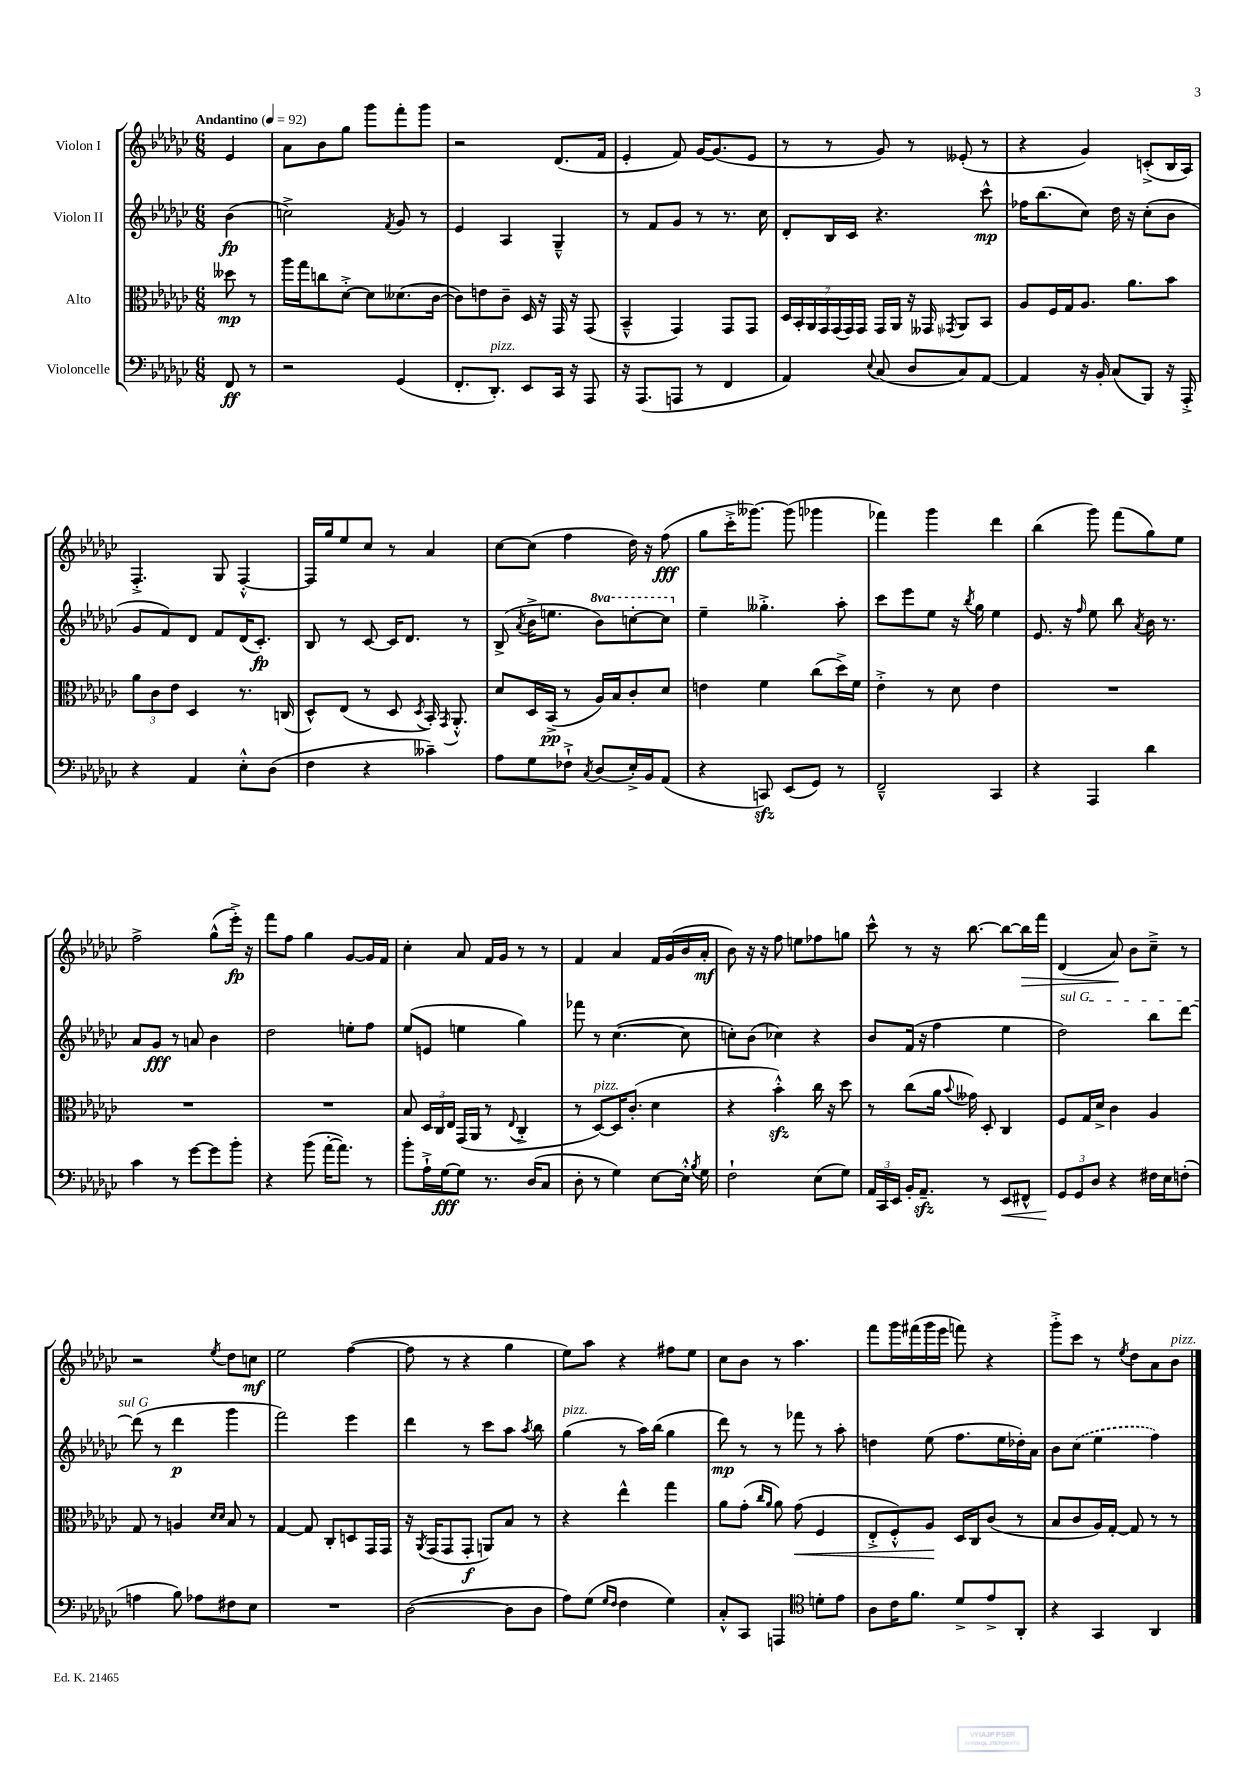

**kern	**kern	**kern	**kern
*staff4	*staff3	*staff2	*staff1
*clefF4	*clefC3	*clefG2	*clefG2
*k[b-e-a-d-g-c-]	*k[b-e-a-d-g-c-]	*k[b-e-a-d-g-c-]	*k[b-e-a-d-g-c-]
*M6/8	*M6/8	*M6/8	*M6/8
*MM92	*MM92	*MM92	*MM92
8FF	8dd--	(4b-	4e-
8r	8r	.	.
=	=	=	=
2r	16aa-	2cc^)	8a-
.	16gg-	.	.
.	8cc	.	8b-
.	[8d-'^	.	8gg-
.	8d-]	.	8ggg-
.	.	8qf	.
(4GG-	(8.d--	8g-	8fff'
.	.	8r	8ggg-
.	[16c-	.	.
=	=	=	=
8.FF'	8c-])	4e-	2r
.	8e	.	.
8.DD-')	.	.	.
.	8c-~	4A-	.
8EE-	16D-	.	.
.	16r	.	.
16CC-	16GG-	4G-~^^	(8.d-
16r	16r	.	.
8AAA-	(8GG-	.	.
.	.	.	16f
=	=	=	=
16r	4BB-~^^	8r	4e-'
(8.AAA-	.	.	.
.	.	8f	.
8AAA	4GG-)	8g-	8f)
8r	.	8r	[16g-
.	.	.	(8.g-]
4FF	8GG-	8.r	.
.	8GG-	.	8e-
.	.	16cc-	.
=	=	=	=
4AA-)	28D-	8d-'	8r
.	28BB-'	.	.
.	28AA-	.	.
.	28GG-	.	.
.	.	16B-	8r
.	(28GG-	.	.
.	28GG-)	.	.
.	.	16c-	.
.	28GG-	.	.
8qqE-	.	.	.
(8C-	16GG-	4.r	8g-)
.	16AA-	.	.
8D-	16r	.	8r
.	16GG--	.	.
.	8qGG-	.	.
8C-)	8AA-	.	(8e--'
[8AA-	8BB-	8ccc-^^	8r
=	=	=	=
4AA-]	8A-	16ff-	4r
.	.	(8.bb-	.
.	16F	.	.
.	16G-	.	.
16r	8.A-	8cc-)	4g-)
16BB-'	.	.	.
(8C-	.	16dd-	.
.	8.a-	16r	.
8BBB-)	.	(8cc-'	(8c'^
16r	8b-	8b-	16B-
16AAA-'^	.	.	16A-)
=	=	=	=
4r	12a-	8g-	4.F'^
.	12c-	.	.
.	.	8f)	.
.	12e-	.	.
4AA-	4D-	8d-	.
.	.	8f	8G-
8E-'^^	8.r	(16d-	[4F'^^
.	.	8.c-')	.
(8D-	.	.	.
.	(16C	.	.
=	=	=	=
4F	8D-^^)	8B-	16F]
.	.	.	16gg-
.	(8E-	8r	8ee-
4r	8r	[8c-	8cc-
.	8D-	16c-]	8r
.	.	8.d-	.
.	8qD-	.	.
4c--~)	16BB-')	.	4a-
.	8qGG-	.	.
.	8.AA-'^^	.	.
.	.	8r	.
=	=	=	=
8A-	8d-	(8B-^	[8cc-
.	.	8qa-	.
8G-	16D-	16b-^	(8cc-]
.	(16BB-^	8.ee	.
8F-`^	8r	.	4ff
8qC-	.	.	.
(8D-	16A-)	8bb-)	.
.	16B-	.	.
16E-'^)	8c-'	[8ccc'	16dd-)
16BB-	.	.	16r
(8AA-	8d-	8ccc]	(8ff
=	=	=	=
4r	4e	4ee-~	8gg-
.	.	.	16ccc-'^
.	.	.	[8.ggg--)
8CC)	4f	4.gg--'^	.
(8EE-	.	.	(8ggg--]
8GG-)	(8cc-	.	4ggg-
8r	16dd-^)	8aa-'	.
.	16f	.	.
=	=	=	=
2FF~^^	4e-'^	8ccc-	4fff-)
.	.	8eee-	.
.	8r	8ee-	4ggg-
.	8d-	16r	.
.	.	8qbb-	.
.	.	16gg-	.
4CC-	4e-	4ee-	4ddd-
=	=	=	=
4r	2.r	8.e-	(4bb-
.	.	16r	.
.	.	16qqff	.
4AAA-	.	8ee-	8ggg-)
.	.	8bb-	(8fff
.	.	8qa-	.
4d-	.	16b-	8gg-)
.	.	8.r	.
.	.	.	8ee-
=	=	=	=
4c-	2.r	8a-	2ff^
.	.	8g-	.
8r	.	8r	.
[8g-	.	8a	.
8g-]	.	4b-	(8gg-^^
8b-'	.	.	16eee-'^)
.	.	.	16r
=	=	=	=
4r	2.r	2dd-	8fff
.	.	.	8ff
(8b-	.	.	4gg-
[16a-'	.	.	.
8.a-])	.	.	.
.	.	8ee'	[8g-
8r	.	8ff	16g-]
.	.	.	16f
=	=	=	=
8b-'	8B-	(8ee-	4cc-'
16A-`^	24D-	8e	.
.	24C-	.	.
[16G-	.	.	.
.	24E-	.	.
8G-]	(16GG-	4ee	8a-
.	16AA-	.	.
8.r	8r	.	16f
.	.	.	16g-
.	8qqE-	.	.
.	4C-'^	4gg-)	8r
(16D-	.	.	.
8C-	.	.	8r
=	=	=	=
8D-'	8r	8fff-	4f
8r	[8D-)	8r	.
4G-)	16D-]	([4.cc-	4a-
.	(8.c-'	.	.
[8E-	4d-	.	16f
.	.	.	(16g-
16E-'^^]	.	8cc-]	16b-
8qB-	.	.	.
16G-	.	.	16a-'
=	=	=	=
2F`	4r	8cc')	8b-)
.	.	(8b-	16r
.	.	.	16r
.	4b-'^^)	4cc-)	8ff
.	.	.	8ee
(8E-	16cc-	4r	8ff-
.	16r	.	.
8G-)	8dd-	.	8gg
=	=	=	=
24AA-	8r	8b-	8ccc-^^
24CC-	.	.	.
24EE-	.	.	.
16BB-'	(8cc-	(16f	8r
8.AA-~	.	16r	.
.	16a-	4ff	16r
.	8qqb-	.	.
.	16g--)	.	[8.bb-
8r	8D-'	.	.
8EE-	4C-	4ee-	8bb-_
8FF#^^	.	.	16bb-]
.	.	.	16fff
=	=	=	=
12GG-	8F	2dd-)	(4d-
12GG-	.	.	.
.	16G-	.	.
12D-	.	.	.
.	16d-^	.	.
4r	4c-	.	8a-)
.	.	.	8b-
16F#	4A-	8bb-	8cc-~^
16E-	.	.	.
(8F'	.	[8ddd-	8r
=	=	=	=
4A	8G-	(8ddd-]	2r
.	8r	8r	.
8B-)	4A	4ddd-	.
8A-	.	.	.
.	16qqd-	.	.
.	16qqd-	.	8qee-
8F#	8B-	4ggg-	8dd-
8E-	8r	.	8cc
=	=	=	=
2.r	[4G-	2fff)	2ee-
.	8G-]	.	.
.	8C-'	.	.
.	8D	4eee-	([4ff
.	16GG-	.	.
.	16GG-	.	.
=	=	=	=
([2D-	16r	4ddd-	8ff]
.	8qAA-	.	.
.	(16GG-	.	.
.	8GG-	.	8r
.	8GG-'	8r	4r
.	8AA)	8ccc-	.
8D-]	8B-	8aa-	4gg-
.	.	8qaa-	.
8D-	8r	8bb-	.
=	=	=	=
8A-)	4r	(4gg-	8ee-)
(8G-	.	.	8aa-
16qqG-	.	.	.
16qqF	.	.	.
4F	4ee-^^	8r	4r
.	.	16aa-)	.
.	.	(16bb-	.
4G-)	4gg-	4gg-	8ff#
.	.	.	8ee-
=	=	=	=
8C-'^^	8a-	8ddd-)	8cc-
8CC-	(8g-'	8r	8b-
.	16qqcc-	.	.
.	16qqa-	.	.
4AAA	8a-)	8r	8r
.	(8g-	8fff-	4.aa-
*clefC4	*	*	*
8d'	4F	8r	.
8e-	.	8aa-'	.
=	=	=	=
8A-	8E-'^	4dd	8fff
16c-	8F'^^)	.	16ggg-
8.f	.	.	(16fff#
.	8A-	(8ee-	16ggg-
.	.	.	16eee-
8d-^	16D-	8.ff	8fff)
.	16C-	.	.
8e-^	(8c-	.	4r
.	.	16ee-	.
8AA-'	8r	16dd-')	.
.	.	16a-	.
=	=	=	=
4r	8B-	8b-	8ggg-'^
.	8c-	(8cc-	8ccc-
4GG-	16A-)	4ee-	8r
.	[16G-'	.	.
.	.	.	8qee-
.	8G-]	.	8dd-
4AA-	8r	4ff)	8a-
.	8r	.	8b-
==	==	==	==
*-	*-	*-	*-
